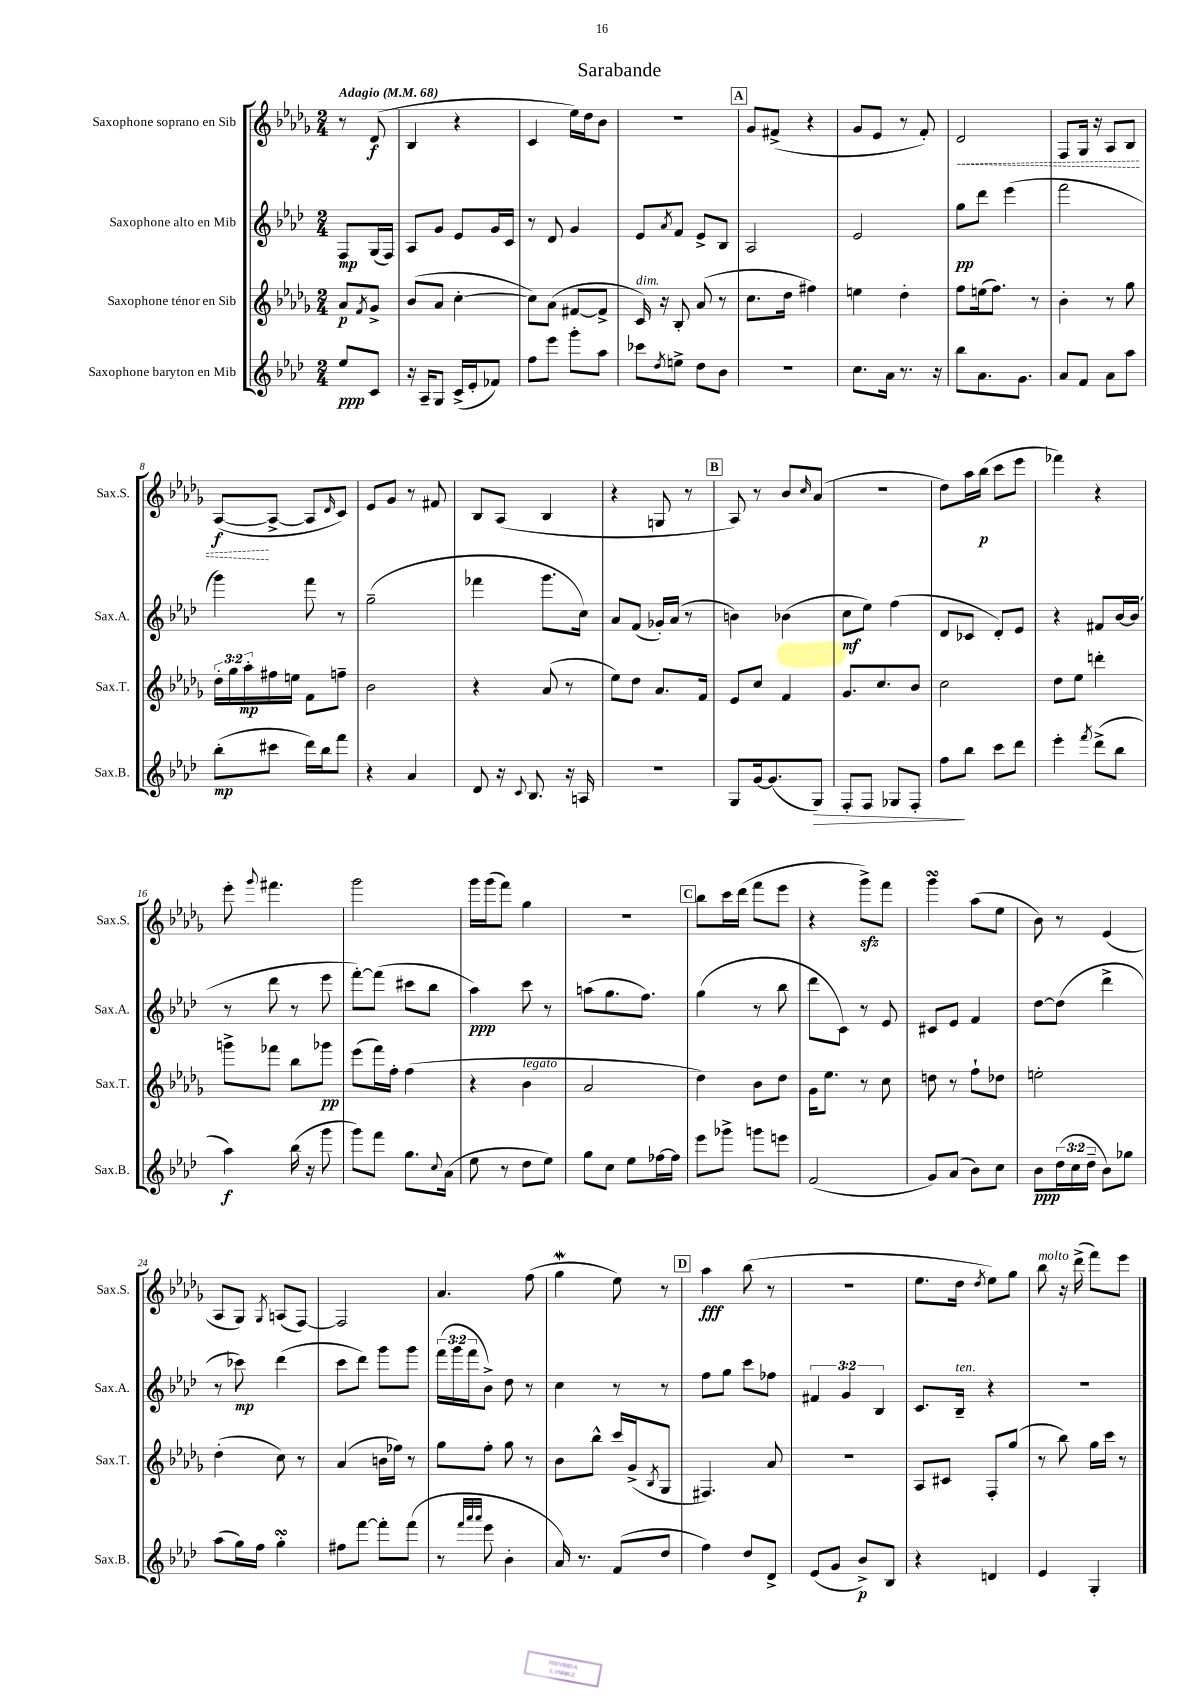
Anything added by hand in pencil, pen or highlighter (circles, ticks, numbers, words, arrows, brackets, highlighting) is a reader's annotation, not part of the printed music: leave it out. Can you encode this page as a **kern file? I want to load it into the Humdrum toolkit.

**kern	**kern	**kern	**kern
*staff4	*staff3	*staff2	*staff1
*clefG2	*clefG2	*clefG2	*clefG2
*k[b-e-a-d-]	*k[b-e-a-d-g-]	*k[b-e-a-d-]	*k[b-e-a-d-g-]
*M2/4	*M2/4	*M2/4	*M2/4
*MM68	*MM68	*MM68	*MM68
8ee-	8a-	8F	8r
.	8qf	.	.
8c	8g-^	(16G	(8d-
.	.	16F)	.
=	=	=	=
16r	(8b-	8A-	4B-
16A-~	.	.	.
8G	8a-	8g	.
(16c^	[4cc'	8e-	4r
16e-'	.	.	.
8f-)	.	16g	.
.	.	16c	.
=	=	=	=
8ff	8cc])	8r	4c
8eee-	(8a-	8d-	.
8ggg'	[8f#	4g	16ee-)
.	.	.	16dd-
8aa-	8f#^]	.	8b-
=	=	=	=
8ccc-	16c)	8e-	2r
.	16r	.	.
8qdd-	.	8qa-	.
8ee^	8B-'	8f	.
8dd-	(8a-	8e-^	.
8b-	8r	8B-	.
=	=	=	=
2r	8.cc	2A-	8g-
.	.	.	(8f#^
.	16dd-	.	.
.	4ff#)	.	4r
=	=	=	=
8.cc	4ee	2e-	8g-
.	.	.	8e-
16a-	.	.	.
8.r	4dd-'	.	8r
.	.	.	8f')
16r	.	.	.
=	=	=	=
8bb-	8ff	8gg	2d-
8.a-	(16ee	8ddd-	.
.	8.ff)	.	.
.	.	(4eee-	.
8.g	.	.	.
.	8r	.	.
=	=	=	=
8a-	4b-'	2fff	8F
8f	.	.	16G-
.	.	.	16r
8a-	8r	.	8A-
8aa-	8gg-	.	8B-
=	=	=	=
(8bb-'	24dd-'	4ggg)	([8A-
.	24gg-	.	.
.	24aa-'	.	.
8ccc#	16ff#	.	8A-^_
.	16ee	.	.
16ddd-)	8f	8fff	8A-]
16bb-	.	.	.
.	.	.	16qqd-
8fff	8ff~	8r	8c)
=	=	=	=
4r	2b-	(2gg~	8e-
.	.	.	8g-
4a-	.	.	8r
.	.	.	8f#
=	=	=	=
8d-	4r	4fff-	8B-
16r	.	.	(8A-
8qqc	.	.	.
8.B-	.	.	.
.	(8a-	8.ggg	4B-
16r	8r	.	.
16A	.	16cc)	.
=	=	=	=
2r	8ee-)	8a-	4r
.	8dd-	(8f	.
.	8.a-	16g-')	8G
.	.	(16a-	.
.	.	8r	8r
.	16f	.	.
=	=	=	=
8G	8e-	4b)	8A-)
[16g	8cc	.	8r
(8.g]	.	.	.
.	4f	(4b-	8b-
.	.	.	16qqcc
8G)	.	.	(8a-
=	=	=	=
8F'	8.g-	8cc	2r
8F	.	8ee-)	.
.	8.cc	.	.
8G-	.	(4ff	.
8F'	8b-	.	.
=	=	=	=
8ff	2cc	8d-	8dd-)
8bb-	.	8c-	16aa-
.	.	.	(16bb-
8ccc	.	8d-')	8ccc
8ddd-	.	8e-	8eee-
=	=	=	=
4eee-'	8dd-	4r	4fff-)
.	8ee-	.	.
8qfff	.	.	.
(8ddd-^	4ddd'	8f#	4r
8bb-	.	[16b-	.
.	.	(16b-]	.
=	=	=	=
4aa-)	8ggg^	8r	8eee-'
.	.	.	8qqggg-
.	8fff-	8ddd-	4.fff#
(16bb-	8bb-	8r	.
16r	.	.	.
8ggg	8ggg-	8eee-	.
=	=	=	=
8ggg)	(8eee-	[8fff')	2ggg-
8fff	16fff)	(8fff]	.
.	16ff'	.	.
8.gg	(4ff	8ccc#	.
.	.	8bb-	.
8qqcc	.	.	.
(16a-	.	.	.
=	=	=	=
8ee-	4r	4aa-)	16ggg-
.	.	.	(16ggg-
8r	.	.	8fff)
8dd-	4b-	8ccc	4gg-
8ee-)	.	8r	.
=	=	=	=
8gg	2a-	(8aa	2r
8cc	.	8.gg	.
8ee-	.	.	.
.	.	8.ff)	.
[16ff-	.	.	.
16ff-]	.	.	.
=	=	=	=
8eee-	4dd-)	(4gg	8bb-
8ggg-^	.	.	16ccc
.	.	.	(16ddd-
8ggg	8b-	8r	8fff
8eee	8dd-	8bb-	8eee-
=	=	=	=
(2f	16g-	8ddd-	4r
.	8.ee-	.	.
.	.	8c)	.
.	8r	8r	8ggg-^)
.	8cc	8e-	8fff
=	=	=	=
8g)	8dd	8c#	4ggg-
(8a-	8r	8e-	.
8b-)	8ff`	4f	(8aa-
8cc	8dd-	.	8ee-
=	=	=	=
8b-	2ee'	[8dd-	8b-)
(24dd-	.	(8dd-]	8r
24cc	.	.	.
24dd-~	.	.	.
8b-)	.	4ddd-^	(4e-
8gg-	.	.	.
=	=	=	=
(8aa-	(4dd-'	8r	8A-
16gg)	.	8ccc-)	8G-)
16ff	.	.	.
.	.	.	8qG-
4gg'	8cc)	(4ddd-	(8A
.	8r	.	[8F)
=	=	=	=
8ff#	(4a-	8ccc	2F]
[8fff	.	8ddd-)	.
8fff']	16b	8ggg	.
.	16ff-)	.	.
(8fff	8r	8ggg	.
=	=	=	=
8r	8gg-	(24fff	4.a-
.	.	24ggg	.
.	.	24fff	.
32qqfff	.	.	.
32qqaaa-	.	.	.
32qqaaa-	.	.	.
8eee-	8ff'	8b-^)	.
4b-'	8gg-	8dd-	.
.	8r	8r	(8ff
=	=	=	=
16a-)	8b-	4cc	4gg-
8.r	.	.	.
.	8bb-^^	.	.
(8f	16ccc	8r	8ee-)
.	(16g-^	.	.
.	8qB-	.	.
8dd-	8G-	8r	8r
=	=	=	=
4ff)	4.F#)	8ff	4aa-
.	.	8gg	.
8dd-	.	8ccc	(8bb-
8d-^	8a-	8ff-	8r
=	=	=	=
(8e-	2r	6f#	2r
8g	.	.	.
.	.	6g	.
8b-^)	.	.	.
.	.	6B-	.
8B-	.	.	.
=	=	=	=
4r	8A-	8.c	8.ee-
.	8c#	.	.
.	.	16B-~	16dd-
.	.	.	8qdd-
4d	8F'	4r	8ee-)
.	(8gg-	.	8gg-
=	=	=	=
4e-	8r	2r	8bb-
.	8bb-)	.	16r
.	.	.	(16ddd-^
4G'	16gg-	.	8fff)
.	16ccc	.	.
.	8r	.	8eee-
==	==	==	==
*-	*-	*-	*-
